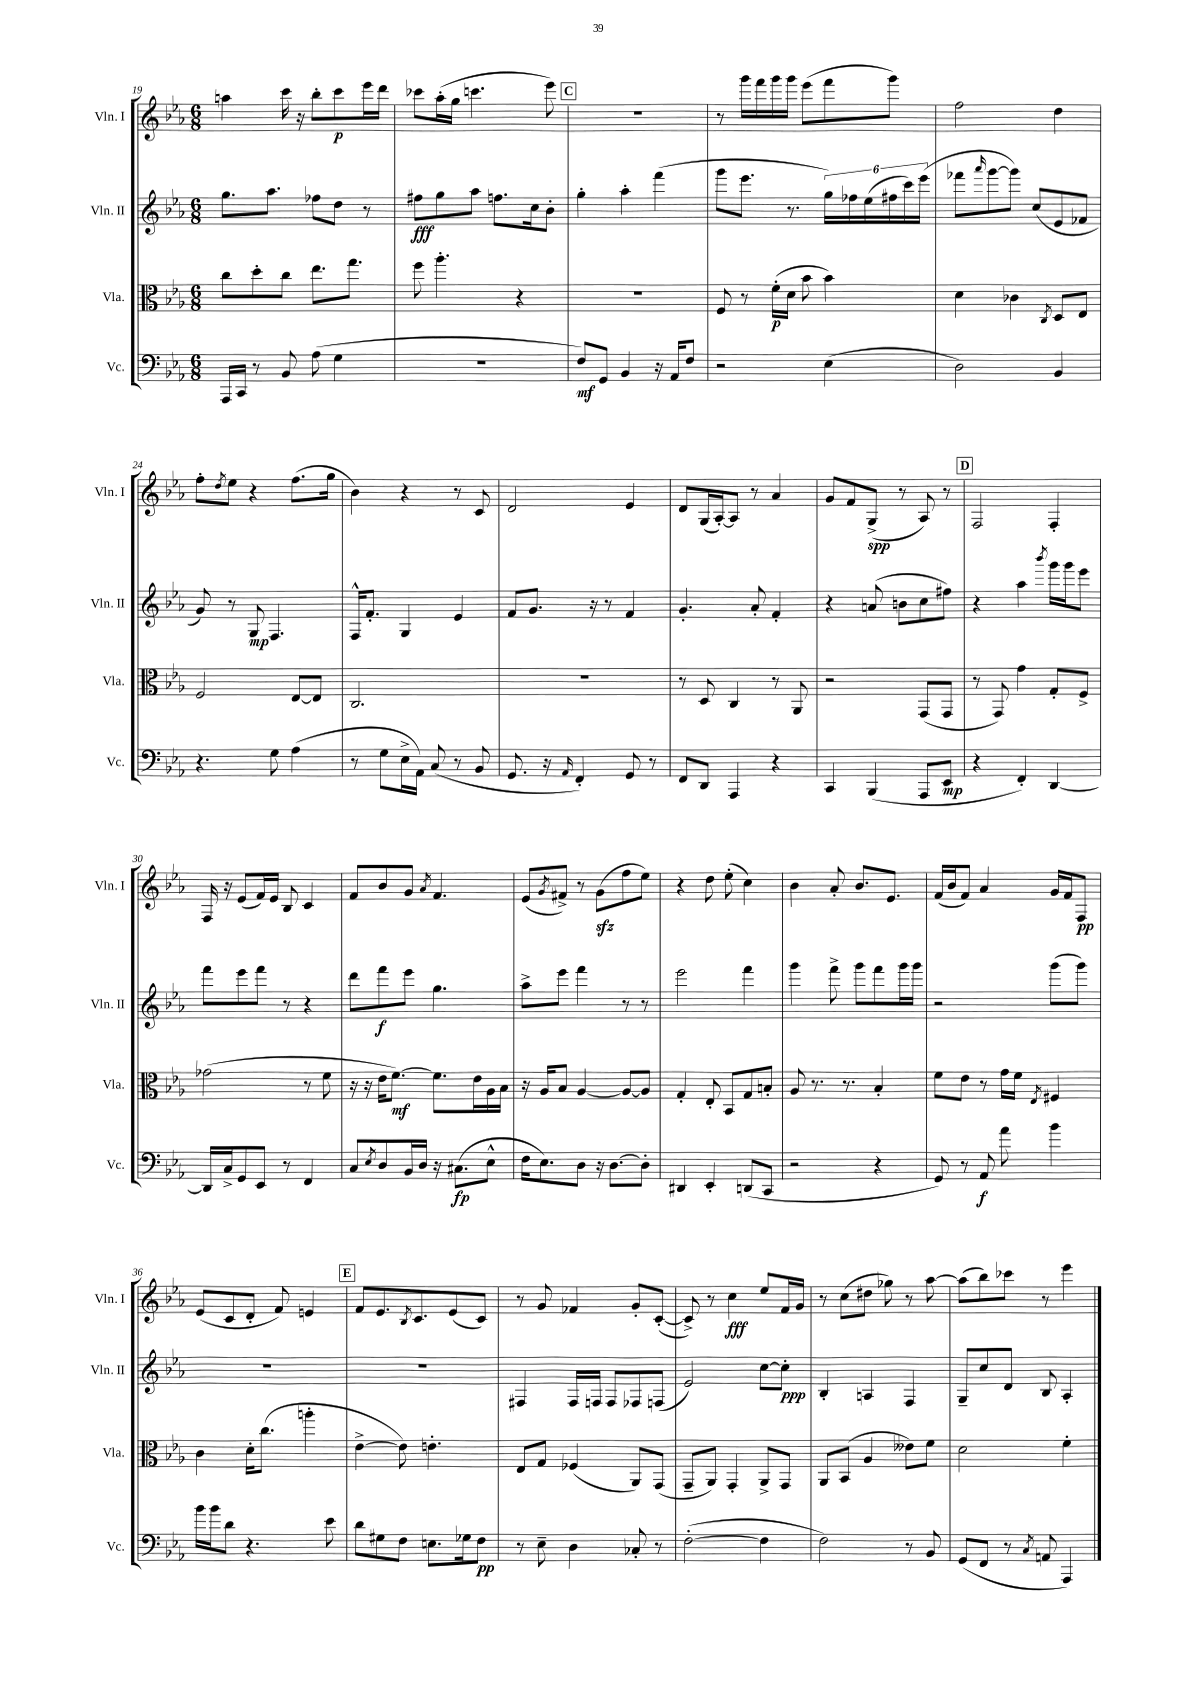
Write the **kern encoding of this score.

**kern	**kern	**kern	**kern
*staff4	*staff3	*staff2	*staff1
*clefF4	*clefC3	*clefG2	*clefG2
*k[b-e-a-]	*k[b-e-a-]	*k[b-e-a-]	*k[b-e-a-]
*M6/8	*M6/8	*M6/8	*M6/8
16AAA-/LL	8cc\L	8.gg\L	4aa\
16CC/JJ	.	.	.
8r	8dd'\	.	.
.	.	8.aa-\J	.
8BB-/	8cc\J	.	16ccc\
.	.	.	16r
(8A-\	8.ee-\L	8ff-\L	8bb-'\L
4G\	.	8dd\J	8ccc\
.	8.gg\J	.	.
.	.	8r	16eee-\L
.	.	.	16ddd\JJ
=	=	=	=
2.r	8ff\	8ff#\L	8ccc-\L
.	4.aa-'\	8gg\	(16aa-'\L
.	.	.	16gg\JJ
.	.	8aa-\J	4.ccc\
.	.	8.ff\L	.
.	4r	.	.
.	.	16cc\k	.
.	.	8b-'\J	8eee-\)
=	=	=	=
8F/L)	2.r	4gg'\	2.r
8GG/J	.	.	.
4BB-/	.	4aa-'\	.
16r	.	(4fff\	.
16AA-/LK	.	.	.
8F/J	.	.	.
=	=	=	=
2r	8F/	8ggg\L	8r
.	8r	8.eee-\J	16ggg\LL
.	.	.	16fff\
.	(16f'\LL	.	16ggg\
.	16d\JJ	8.r	16ggg\JJ
.	8b-\	.	(8eee-\L
(4E-\	4b-\)	24gg\LL)	8fff\
.	.	24ff-\	.
.	.	(24ee-\	.
.	.	24ff#\	8ggg\J)
.	.	24ccc\)	.
.	.	(24eee-\JJ	.
=	=	=	=
2D\)	4d\	8fff-\L	2ff\
.	.	16qqaaa-/	.
.	.	[8ggg\	.
.	4c-\	8ggg\]J)	.
.	.	(8cc/L	.
.	8qC/	.	.
4BB-/	8D/L	8e-/	4dd\
.	8E-/J	8f-/J	.
=	=	=	=
4.r	2F/	8g/)	8ff'\L
.	.	.	8qdd/
.	.	8r	8ee-\J
.	.	8G/	4r
8G\	.	4.F/	.
(4A-\	[8E-/L	.	(8.ff\L
.	8E-/]J	.	.
.	.	.	16gg\Jk
=	=	=	=
8r	2.C/	16F^^/LK	4b-\)
.	.	8.f'/J	.
8G\L	.	.	.
16E-^\L	.	4G/	4r
16AA-\JJ)	.	.	.
(8C/	.	.	.
8r	.	4e-/	8r
8BB-/	.	.	8c/
=	=	=	=
8.GG/	2.r	8f/L	2d/
.	.	8.g/J	.
16r	.	.	.
16qqAA-/	.	.	.
4FF'/)	.	.	.
.	.	16r	.
.	.	8r	.
8GG/	.	4f/	4e-/
8r	.	.	.
=	=	=	=
8FF/L	8r	4.g'/	8d/L
8DD/J	8D/	.	(16G/L
.	.	.	[16A-'/J)
4AAA-/	4C/	.	8A-/]J
.	.	8a-'/	8r
4r	8r	4f'/	4a-/
.	8AA-/	.	.
=	=	=	=
4CC/	2r	4r	8g/L
.	.	.	8f/
(4BBB-/	.	(8a/	(8G^/J
.	.	8b\L	8r
8AAA-/L	(8GG/L	8cc\	8A-/)
8EE-/J	8GG/J	8ff#\J)	8r
=	=	=	=
4r	8r	4r	2F/
.	8GG/)	.	.
4FF'/)	4g\	4aa-\	.
.	.	8qbbb-/	.
[4DD/	8G'/L	16ggg\LL	4F'/
.	.	16ggg\J	.
.	8F^/J	8eee-\J	.
=	=	=	=
16DD/]LL	(2g-\	8fff\L	16F/
16C^/J	.	.	16r
8GG/	.	8eee-\	(8e-/L
8EE-/J	.	8fff\J	16f/L)
.	.	.	16e-/JJ
8r	.	8r	8B-/
4FF/	8r	4r	4c/
.	8f\	.	.
=	=	=	=
8C/L	16r	8ddd\L	8f/L
.	16r	.	.
8qE-/	.	.	.
8D/	16e-\LK	8fff\	8b-/
.	[8.f\J)	.	.
16BB-/L	.	8eee-\J	8g/J
16D/JJ	.	.	.
.	.	.	8qa-/
16r	8.f\]L	4.gg\	4.f/
(8.C#\L	.	.	.
.	16e-\L	.	.
8E-^^\J	16A-\	.	.
.	16B-\JJ	.	.
=	=	=	=
16F\LK	16r	8aa-^\L	(8e-/L
8.E-\)	16A-/LK	.	.
.	.	.	8qg/
.	8B-/J	8eee-\J	8f#^/J)
8D\J	[4A-/	4fff\	8r
16r	.	.	(8g\L
[8.D\L	.	.	.
.	8A-/_L	8r	8ff\
8D'\]J	8A-/]J	8r	8ee-\J)
=	=	=	=
4DD#/	4G'/	2eee-\	4r
4EE-'/	8E-'/	.	8dd\
.	8BB-/L	.	(8ee-'\
(8DD/L	8G/	4fff\	4cc\)
8CC/J	8B'/J	.	.
=	=	=	=
2r	8A-/	4ggg\	4b-\
.	8.r	.	.
.	.	8fff^\	8a-'/
.	8.r	.	.
.	.	8ggg\L	8.b-/L
4r	4B-'/	8fff\	.
.	.	.	8.e-/J
.	.	16ggg\L	.
.	.	16ggg\JJ	.
=	=	=	=
8GG/)	8f\L	2r	(16f/LL
.	.	.	16b-/J
8r	8e-\J	.	8f/J)
8AA-/	8r	.	4a-/
8a-\	16g\LL	.	.
.	16f\JJ	.	.
.	8qE-/	.	.
4b-\	4F#/	(8ggg\L	16g/LL
.	.	.	16f/J
.	.	8ggg\J)	8F/J
=	=	=	=
16b-\LL	4c\	2.r	(8e-/L
16b-\J	.	.	.
8d\J	.	.	8c/
4.r	16d'\LK	.	8d'/J
.	(8.cc\J	.	.
.	.	.	8f/)
.	4aa'\	.	4e/
8e-\	.	.	.
=	=	=	=
8d\L	[4e-^\	2.r	8f/L
8G#\	.	.	8.e-/
8F\J	8e-\])	.	.
.	.	.	8qB-/
.	.	.	8.c/
8.E\L	4.e'\	.	.
.	.	.	(8e-/
16G-\k	.	.	.
8F\J	.	.	8c/J)
=	=	=	=
8r	8E-/L	4F#/	8r
8E-~\	8G/J	.	8g/
4D\	(4F-/	16F#/LL	4f-/
.	.	16F/JJ	.
.	.	8F/L	.
8C-'/	8AA-/L)	8F-/	8g'/L
8r	(8GG/J	(8F/J	([8c'/J
=	=	=	=
([2F'\	8GG~/L	2e-/)	8c^/])
.	8AA-/J)	.	8r
.	4GG'/	.	4cc\
4F\]	8AA-^/L	[8cc\L	8ee-/L
.	8GG/J	8cc'\]J	16f/L
.	.	.	16g/JJ
=	=	=	=
2F\)	8AA-/L	4B-'/	8r
.	(8BB-/J	.	(8cc\L
.	4A-/	4A/	8dd#\J
.	.	.	8gg-\)
8r	8e--\L)	4F/	8r
8BB-/	8f\J	.	[8aa-\
=	=	=	=
(8GG/L	2d\	8G~/L	(8aa-\]L
8FF/J	.	8cc/	8bb-\)
8r	.	8d/J	8ccc-\J
8qC/	.	.	.
8AA/	.	8B-/	8r
4AAA-/)	4f'\	4A-'/	4eee-\
==	==	==	==
*-	*-	*-	*-
